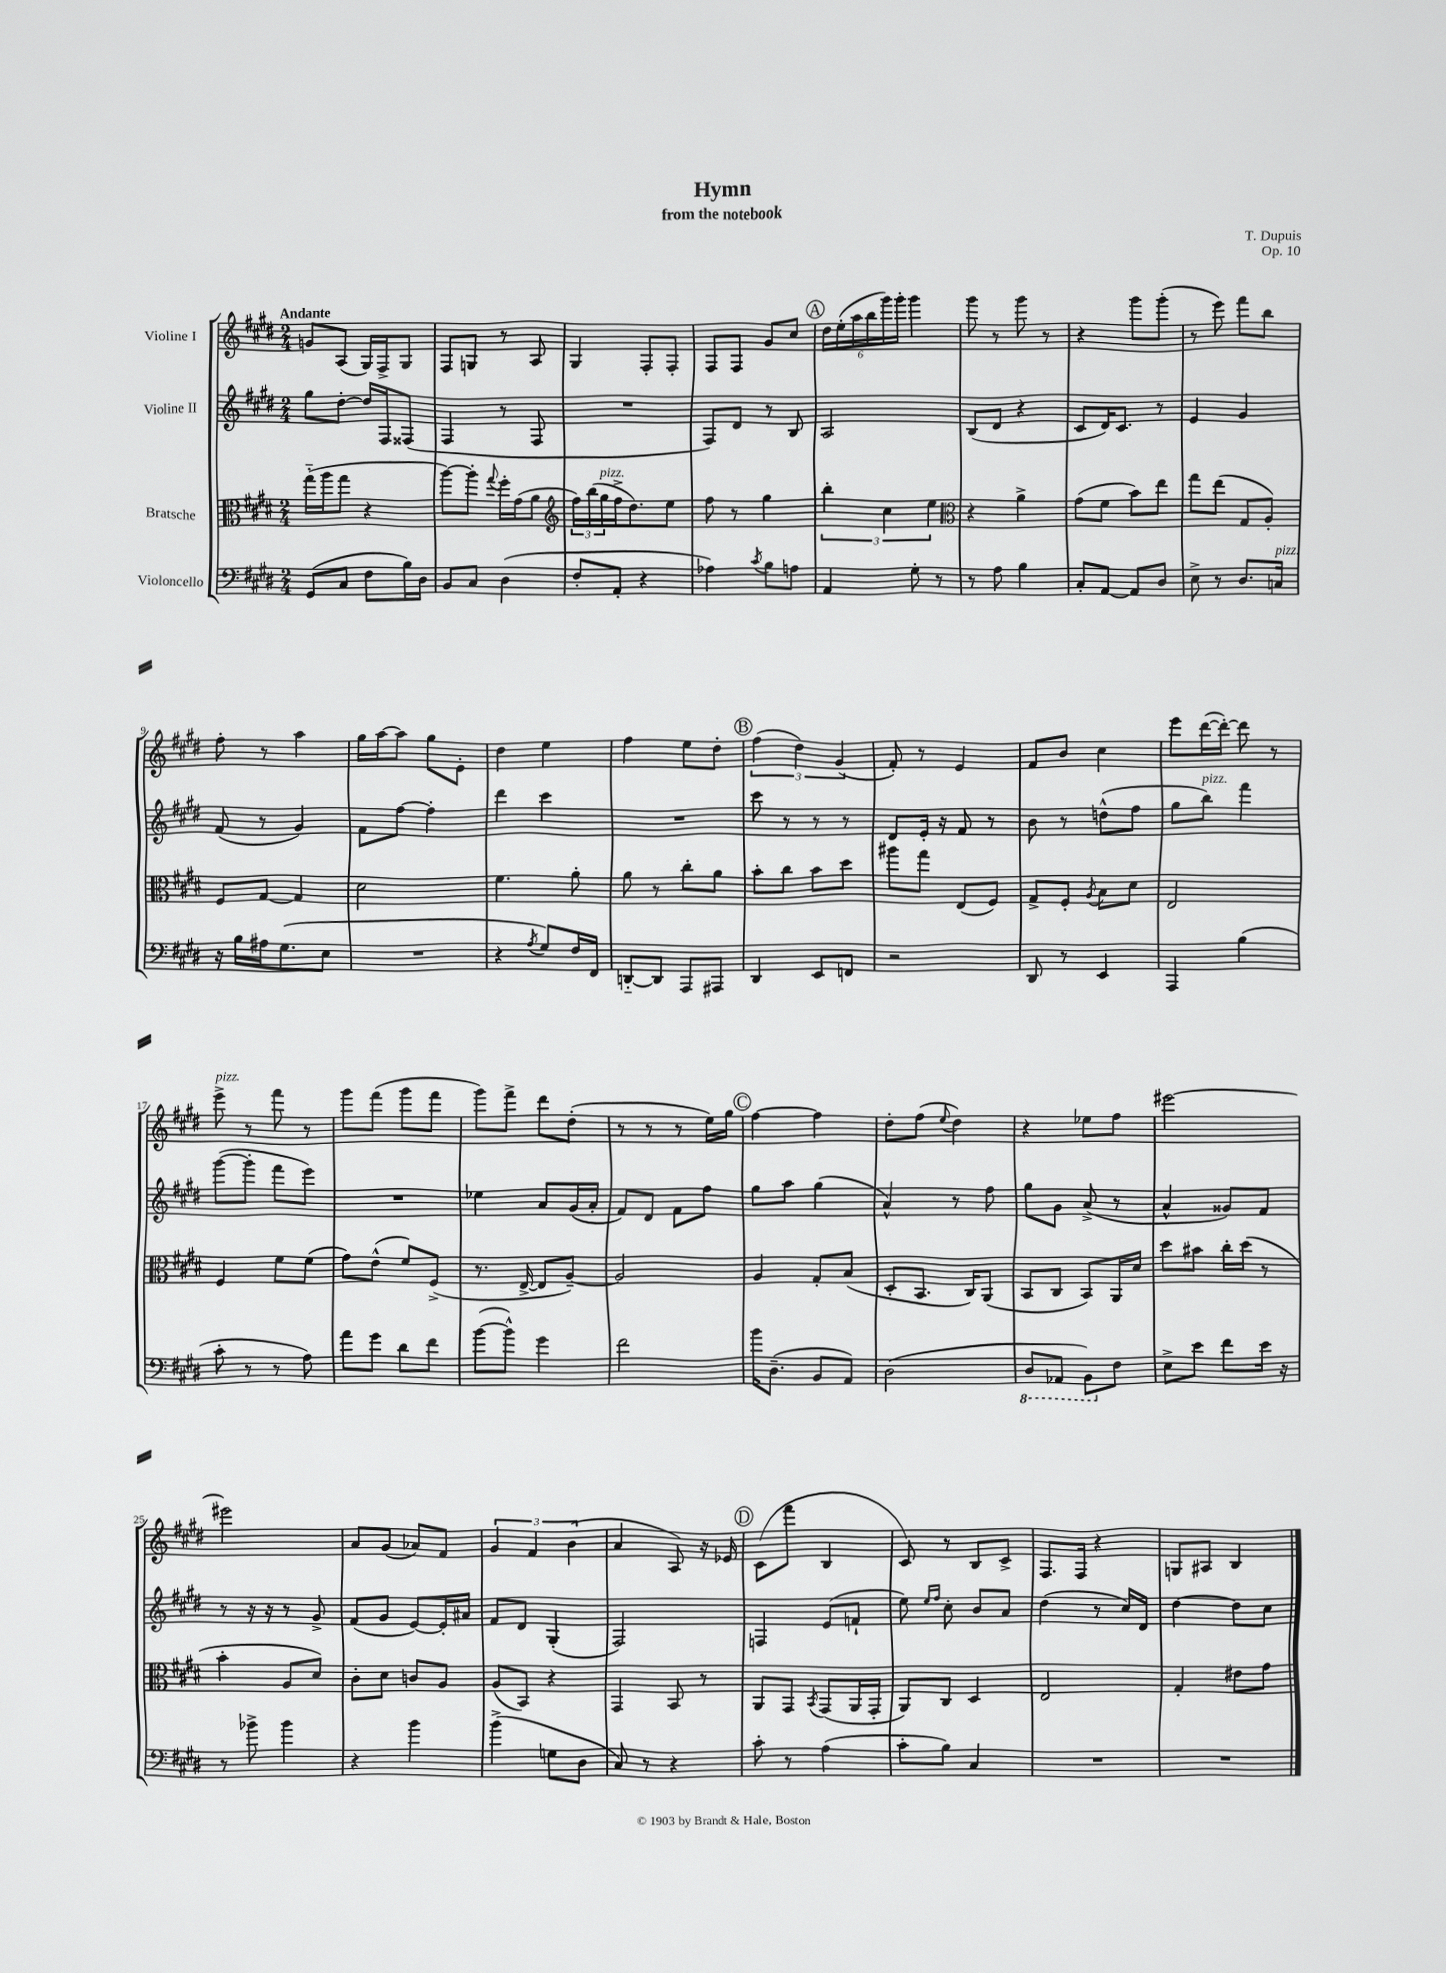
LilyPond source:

\header { title = "Hymn" composer = "T. Dupuis" subtitle = "from the notebook" opus = "Op. 10" }
<<
\new StaffGroup <<
\new Staff = "s0" \with { instrumentName = "Violine I" } {
    \clef treble \key e \major \numericTimeSignature \time 2/4 \tempo "Andante"
    g'8 a8( gis16) fis16-> gis8 |
    fis8 g8 r8 a8 |
    gis4 fis8-. fis8-. |
    fis8 fis8 gis'8 cis''8 |
    \mark \markup { \circle "A" } \tuplet 6/4 { dis''16 e''16-.( a''16 b''16 gis'''16) gis'''16-. } gis'''4 |
    gis'''8 r8 gis'''8 r8 |
    r4 gis'''8 gis'''8-.( |
    r8 e'''8) fis'''8 b''8 |
    fis''8-. r8 a''4 |
    gis''16 a''16~ a''8 gis''8 e'8-. |
    dis''4 e''4 |
    fis''4 e''8 dis''8-. |
    \mark \markup { \circle "B" } \tuplet 3/2 { fis''4( dis''4) gis'4( } |
    fis'8-.) r8 e'4 |
    fis'8 b'8 cis''4 |
    e'''8 dis'''16~( dis'''16~-.) dis'''8 r8 |
    e'''8->^\markup { \italic "pizz." } r8 fis'''8 r8 |
    gis'''8 fis'''8( gis'''8 fis'''8 |
    gis'''8) fis'''8-> dis'''8 dis''8-.( |
    r8 r8 r8 e''16) gis''16 |
    \mark \markup { \circle "C" } fis''4~ fis''4 |
    dis''8-. fis''8( \appoggiatura { e''8 } dis''4) |
    r4 ees''8 fis''8 |
    eis'''2~ |
    eis'''2 |
    a'8 gis'8( aes'8) fis'8 |
    \tuplet 3/2 { gis'4 fis'4 b'4( } |
    a'4 a8) r16 ees'16 |
    \mark \markup { \circle "D" } cis'8( fis'''8 b4 |
    cis'8) r8 b8 cis'8-> |
    fis8. fis16 r4 |
    g8 ais8 b4 \bar "|." |
}
\new Staff = "s1" \with { instrumentName = "Violine II" } {
    \clef treble \key e \major \numericTimeSignature \time 2/4
    gis''8 dis''8~-. dis''16 fis16 fisis8( |
    fis4 r8 fis8 |
    R2 |
    fis8) dis'8 r8 b8 |
    \mark \markup { \circle "A" } a2 |
    b8( dis'8 r4 |
    cis'8 dis'16) cis'8. r8 |
    e'4 gis'4 |
    fis'8( r8 gis'4) |
    fis'8 fis''8~ fis''4-. |
    dis'''4 cis'''4 |
    R2 |
    \mark \markup { \circle "B" } cis'''8 r8 r8 r8 |
    dis'8 e'16-. r16 fis'8 r8 |
    b'8 r8 d''8-^( fis''8 |
    gis''8 b''8^\markup { \italic "pizz." }) fis'''4 |
    gis'''8~( gis'''8-. fis'''8 e'''8) |
    R2 |
    ees''4 a'8 gis'16( a'16-. |
    fis'8) dis'8 fis'8 fis''8 |
    \mark \markup { \circle "C" } gis''8 a''8 gis''4( |
    a'4-^) r8 fis''8 |
    gis''8 gis'8 a'8->( r8 |
    a'4-^ gisis'8) fis'8 |
    r8 r16 r16 r8 gis'8-> |
    fis'8( gis'8 e'8~) e'16-. ais'16 |
    fis'8 dis'8 gis4-.( |
    fis2) |
    \mark \markup { \circle "D" } f4 e'8( f'8-! |
    e''8) \grace { e''16 fis''16 } cis''8-. b'8 a'8 |
    dis''4( r8 cis''16) dis'16 |
    dis''4~ dis''8 cis''8 \bar "|." |
}
\new Staff = "s2" \with { instrumentName = "Bratsche" } {
    \clef alto \key e \major \numericTimeSignature \time 2/4
    gis''16-_( a''16 gis''8 r4 |
    a''8~) a''8-. \appoggiatura { gis''8 } fis''16-. gis'16( a'8 |
    \clef treble \tuplet 3/2 { fis''16) b''16( gis''16^\markup { \italic "pizz." } } fis''16-> dis''8.) e''8 |
    fis''8 r8 gis''4 |
    \mark \markup { \circle "A" } \tuplet 3/2 { b''4-. cis''4 e''4 } |
    \clef alto r4 a'4-> |
    gis'8( fis'8 b'8) e''8 |
    gis''8 e''8( gis8 a8-.) |
    fis8 gis8~ gis4 |
    dis'2 |
    fis'4. a'8-. |
    a'8 r8 cis''8-. a'8 |
    \mark \markup { \circle "B" } b'8-. cis''8 b'8 dis''8 |
    ais''8 gis''8 e8( fis8) |
    gis8-> fis8-. \acciaccatura { a8 } b8 dis'8 |
    e2 |
    fis4 fis'8 fis'8( |
    gis'8) e'8-^( fis'8) fis8->( |
    r8. e16~-> e8 a8~--) |
    a2 |
    \mark \markup { \circle "C" } a4 gis8-. b8( |
    dis8-. b,8. cis16) a,8( |
    b,8 cis8 b,8) a,16 dis'16 |
    dis''8 bis'8 cis''16-. dis''16( r8 |
    b'4-. a8 dis'8) |
    cis'8-. dis'8 c'8 a8 |
    a8( b,8) r4 |
    gis,4 b,8 r8 |
    \mark \markup { \circle "D" } a,8 gis,8 \acciaccatura { b,8 } gis,8( a,16 gis,16-. |
    a,8) cis8 dis4 |
    e2 |
    gis4-. eis'8 gis'8 \bar "|." |
}
\new Staff = "s3" \with { instrumentName = "Violoncello" } {
    \clef bass \key e \major \numericTimeSignature \time 2/4
    gis,8( cis8 fis8 b16) dis16 |
    b,8 cis8 dis4( |
    fis8-. a,8-. r4 |
    aes4) \acciaccatura { cis'8 } b8 a8 |
    \mark \markup { \circle "A" } a,4 gis8-. r8 |
    r8 a8 b4 |
    cis8-. a,8~ a,8 dis8 |
    e8-> r8 dis8. c16^\markup { \italic "pizz." } |
    r16 b16 ais16 gis8.( e8 |
    R2 |
    r4 \acciaccatura { a8 } gis8) fis16 fis,16 |
    d,8~-_ d,8 a,,8 ais,,8 |
    \mark \markup { \circle "B" } dis,4 e,8 f,8 |
    r2 |
    dis,8 r8 e,4 |
    a,,4 b4( |
    cis'8-. r8 r8 a8) |
    a'8 gis'8 dis'8 fis'8 |
    b'8~( b'8-^) gis'4 |
    fis'2 |
    \mark \markup { \circle "C" } b'16 dis8.--( b,8 a,8) |
    dis2( |
    \ottava #-1 dis,8 aes,,8 b,,8) \ottava #0 fis8 |
    e8-> e'8 fis'8 e'16 r16 |
    r8 bes'8-> bes'4 |
    r4 b'4 |
    b'4->( g8 dis8 |
    cis8) r8 r4 |
    \mark \markup { \circle "D" } cis'8-. r8 a4( |
    cis'8-. b8) cis4 |
    R2 |
    R2 \bar "|." |
}
>>
>>
